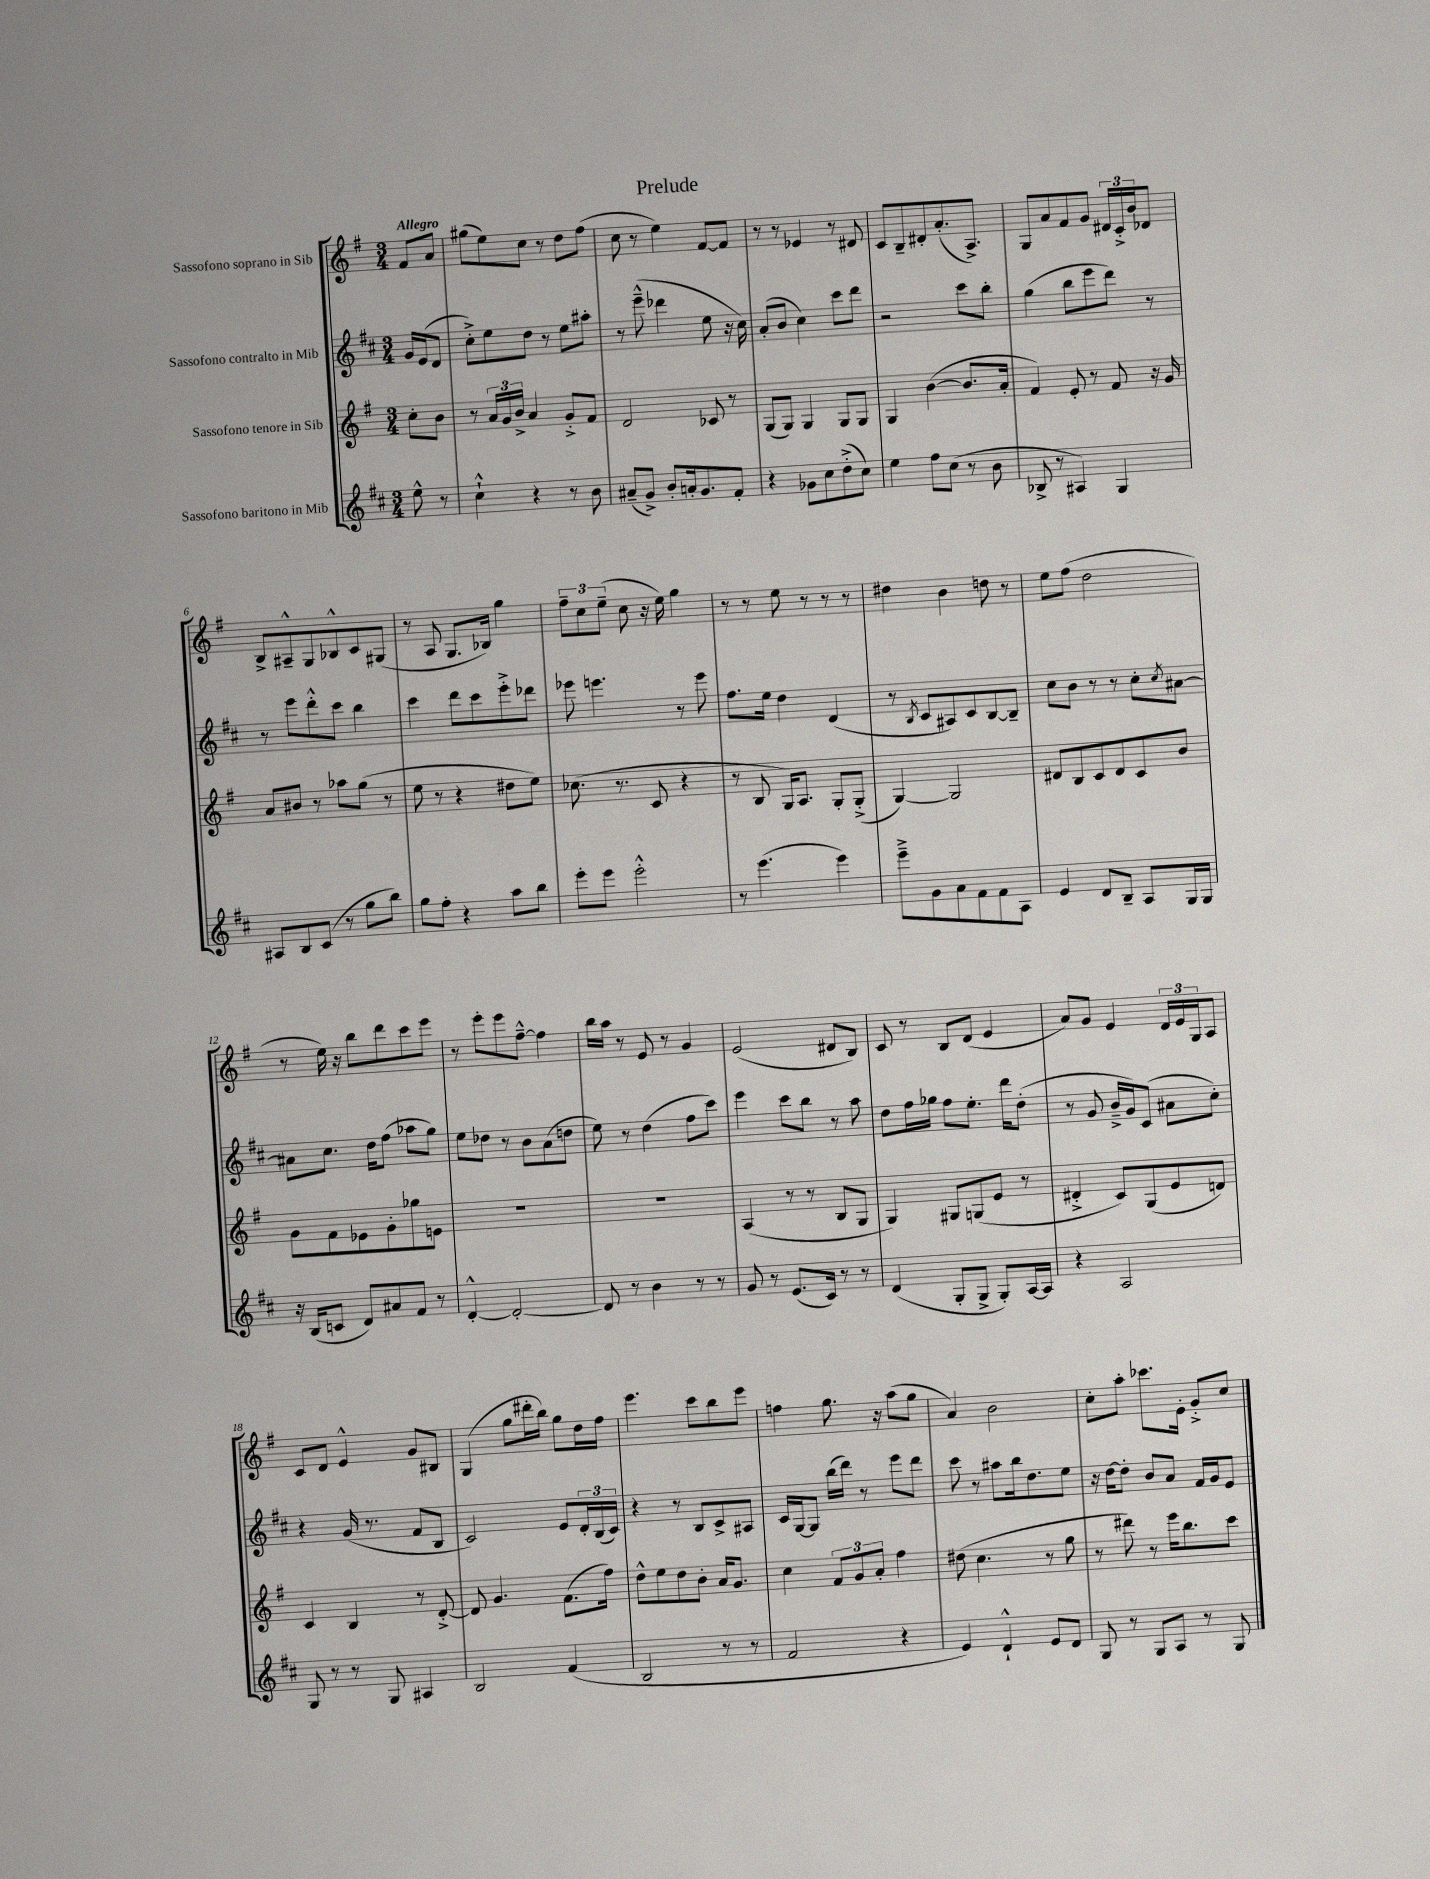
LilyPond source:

\header { title = "Prelude" }
<<
\new StaffGroup <<
\new Staff = "s0" \with { instrumentName = "Sassofono soprano in Sib" } {
    \clef treble \key g \major \numericTimeSignature \time 3/4 \partial 4 \tempo "Allegro"
    fis'8 a'8 |
    gis''8( e''8) c''8 r8 d''8 fis''8( |
    c''8 r8 e''4) fis'8~ fis'8 |
    r8 r8 ees'4 r8 dis'8 |
    c'8 b8-- dis'8-. a'8.-.( a8.->) |
    g8 a'8 fis'8 g'8 \tuplet 3/2 { dis'16 c'16-.-> b'16 } des'8 |
    b8-> ais8---^ g8 bes8-^ c'8 gis8( |
    r8 a8 g8. bes16) g''4 |
    \tuplet 3/2 { fis''8-- c''8 e''8--( } c''8 r16 e''16) g''4 |
    r8 r8 e''8 r8 r8 r8 |
    dis''4 b'4 d''8 r8 |
    e''8 fis''8( d''2 |
    r8 e''16) r16 b''8 d'''8 c'''8 e'''8 |
    r8 e'''8-. e'''8 fis''8~---^ fis''4 |
    b''16 a''16 r8 e'8 r8 g'4 |
    e'2( dis'8 b8) |
    c'8 r8 b8 d'8( e'4 |
    a'8) g'8 e'4 \tuplet 3/2 { d'16 e'16 g16 } a8 |
    c'8 d'8 e'4-^ g'8 bis8 |
    g4( g''8 dis'''16-. b''16) g''8 d''16 fis''16 |
    e'''4. c'''8 b''8 e'''8 |
    f''4 g''8. r16 a''8( g''8 |
    a'4) b'2 |
    c''8-. a''8-. ces'''8. e'16-. g'8-.-> c''8 \bar "|." |
}
\new Staff = "s1" \with { instrumentName = "Sassofono contralto in Mib" } {
    \clef treble \key d \major \numericTimeSignature \time 3/4 \partial 4
    g'16 e'16( d'8 |
    cis''8-.->) e''8 d''8 r8 e''8 ais''8-. |
    r8 e'''8---^( des'''4 e''8 r16 cis''16) |
    a'8-.( b'8 cis''4) cis'''8 d'''8 |
    r2 cis'''8 b''8-. |
    g''4( b''8 e'''8 d'''8) r8 |
    r8 e'''8 d'''8-.-^ cis'''8 b''4 |
    cis'''4 d'''8 cis'''8 e'''8-.-> des'''8 |
    ees'''8 e'''4. r8 e'''8 |
    fis''8. e''16 d''4 d'4( |
    r8 \acciaccatura { b8 } cis'8 ais8) cis'8 b8~ b8-- |
    cis''8 b'8 r8 r8 cis''8-. \acciaccatura { cis''8 } ais'8~ |
    ais'8 cis''8. d''16 fis''8( aes''8 g''8) |
    e''8 des''8 r8 b'8 a'8( d''8 |
    e''8) r8 d''4( fis''8 cis'''8) |
    e'''4 cis'''8 b''8 r8 a''8 |
    d''8 fis''16 ges''16 fis''8 e''8.-. d'''16 d''8-.( |
    r8 g'8 b'16---> g'16) cis'8( ais'8 cis''8-.) |
    r4 g'16( r8. fis'8 b8 |
    cis'2) e'8 \tuplet 3/2 { d'16-. b16( cis'16) } |
    r4 r8 b8 cis'8-> ais8 |
    cis'16 g16~ g8 b''16( d'''16) r8 e'''8 d'''8 |
    cis'''8 r8 ais''8 b''16 d''8. e''8 |
    r16 d''16~ d''8-. b'8 a'8 fis'16 g'16 e'8 \bar "|." |
}
\new Staff = "s2" \with { instrumentName = "Sassofono tenore in Sib" } {
    \clef treble \key g \major \numericTimeSignature \time 3/4 \partial 4
    c''8-. b'8 |
    r8 \tuplet 3/2 { a'16 g'16 b'16-> } a'4 g'8-.-> fis'8 |
    d'2 ces'8 r8 |
    g8( g8) g4 g8 g8 |
    g4 b'4~( b'8. a'16-. |
    fis'4) e'8-. r8 fis'8 r16 g'16 |
    a'8 bis'8 r8 aes''8 g''8( r8 |
    e''8 r8 r4 dis''8 e''8) |
    ces''8.( r8. c'8 r4 |
    r8 b8 g16) a8. g8-. g8-.->( |
    g4~) g2 |
    dis'8 b8 c'8 dis'8 c'8 b'8 |
    g'8 fis'8 ees'8 g'8-. ges''8 e'8 |
    R2. |
    R2. |
    a4( r8 r8 b8 g8 |
    g4) gis8 g8( e'8 r8 |
    dis'4-.-> c'8) g8( e'8 d'8) |
    c'4 b4 r8 d'8~-.-> |
    d'8 g'4. fis'8.( fis''16) |
    d''8-^ e''8 d''8 b'8-. a'16 g'8. |
    c''4 \tuplet 3/2 { fis'8 g'8 a'8-. } fis''4 |
    dis''8( c''4. r8 g''8 |
    r8 dis'''8) r8 e'''16 b''8. c'''8 \bar "|." |
}
\new Staff = "s3" \with { instrumentName = "Sassofono baritono in Mib" } {
    \clef treble \key d \major \numericTimeSignature \time 3/4 \partial 4
    e''8-^ r8 |
    cis''4-!-^ r4 r8 b'8 |
    ais'8--( g'8->) b'8-. a'16-. g'8. fis'8-. |
    r4 ges'8 cis''8 d''8-.->( cis''8) |
    e''4 fis''8 cis''8( r8 b'8 |
    bes8-> r8 ais4) g4 |
    ais8 b8 cis'8( r8 g''8 b''8) |
    g''8 fis''8-. r4 a''8 b''8 |
    e'''8-. e'''8 e'''2-.-^ |
    r8 e'''4.( e'''4) |
    e'''8---> g'8 a'8 fis'8 fis'8 a8 |
    e'4 d'8 b8-- a8 g16 g16 |
    r16 b16( c'8 d'8) ais'8 fis'8 r8 |
    d'4~-.-^ d'2~-. |
    d'8 r8 b'4 r8 r8 |
    g'8 r8 e'8.( cis'16) r8 r8 |
    d'4( g8-. g8-> g8-.) a16~ a16 |
    r4 a2 |
    g8 r8 r8 g8 ais4 |
    b2 fis'4( |
    b2 r8 r8 |
    fis'2 r4 |
    e'4) d'4-!-^ e'8 d'8 |
    g8 r8 g8 a8 r8 g8 \bar "|." |
}
>>
>>
